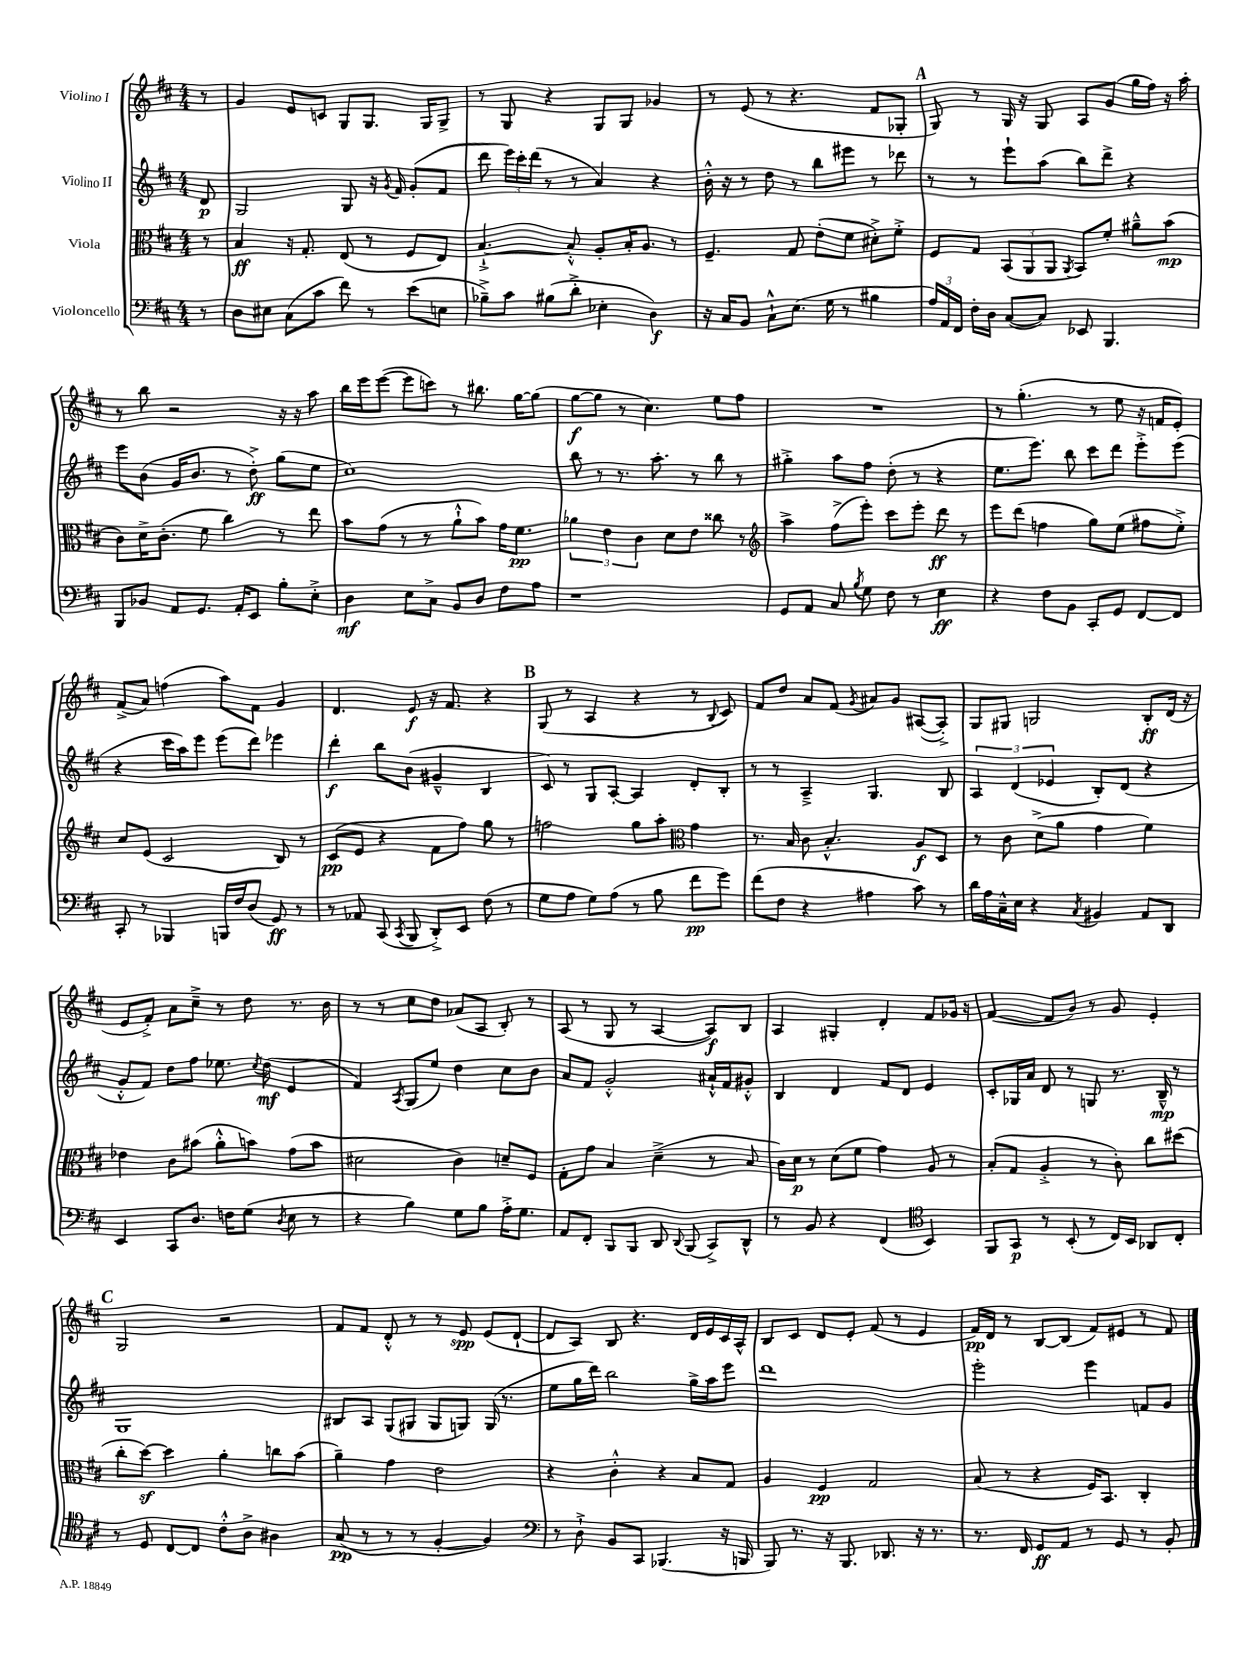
<<
\new StaffGroup <<
\new Staff = "s0" \with { instrumentName = "Violino I" } {
    \clef treble \key d \major \numericTimeSignature \time 4/4 \partial 8
    \autoBeamOff r8 |
    g'4 e'8[ c'8] g8[ g8.] g16[ g8]-> |
    r8 g8 r4 g8[ g8] ges'4 |
    r8 e'8( r8 r4. fis'8[ ges8]-. |
    \mark \markup { \bold "A" } g8) r8 g16 r16 g8 a8[ g'8]( g''16[ fis''16]) r16 a''16-. |
    r8 b''8 r2 r16 r16 a''8 |
    b''16[ e'''16 e'''8]~( e'''8[ c'''8]) r8 bis''8. g''16[~ g''8]( |
    g''8[~\f g''8] r8 cis''4.) e''8[ fis''8] |
    R1 |
    r8 g''4.-.( r8 e''8 r16 f'16[ e'8]-.) |
    fis'8[->( a'8]) f''4( a''8[) fis'8] g'4 |
    d'4. e'8\f r16 fis'8. r4 |
    \mark \markup { \bold "B" } g8( r8 a4 r4 r8 \appoggiatura { b8 } cis'8) |
    fis'8[ d''8] a'8[ fis'8]( \acciaccatura { g'8 } ais'8[) g'8] ais8[~( ais8]-.->) |
    g8[ gis8] g2 b8[-.\ff d'16]( r16 |
    e'8[ fis'8]-.->) a'8[ cis''8]---> r8 d''8 r8. b'16 |
    r8 r8 cis''8[ d''8] aes'8[( a8] b8-.) r8 |
    a8( r8 g8 r8 a4~ a8[\f) b8] |
    a4 gis4-. d'4-. fis'8[ ges'16] r16 |
    fis'4~( fis'8[ b'8]) r8 g'8 e'4-. |
    \mark \markup { \bold "C" } g2 r2 |
    fis'8[ fis'8] d'8-.-^ r8 r8 e'8\spp e'8[( d'8]~-! |
    d'8[ a8]) b8 r4. d'16[ e'16 cis'16 a16]-^ |
    b8[ cis'8] d'8[ e'8]-. fis'8( r8 e'4 |
    fis'16[\pp) d'16] r8 b8[~ b8]( fis'8[) eis'8] r8 fis'8 \bar "|." |
}
\new Staff = "s1" \with { instrumentName = "Violino II" } {
    \clef treble \key d \major \numericTimeSignature \time 4/4 \partial 8
    \autoBeamOff d'8\p |
    g2 g8 r16 \acciaccatura { g'8 } fis'16 g'8[-.( fis'8] |
    d'''8 \tuplet 3/2 { e'''16[) cis'''16-. d'''16]( } r8 r8 a'4) r4 |
    b'16-.-^ r16 r8 d''8 r8 b''8[ eis'''8] r8 des'''8 |
    \mark \markup { \bold "A" } r8 r8 e'''8[-! a''8]( b''8[) d'''8]-> r4 |
    e'''8[ b'8]( g'16[ b'8.] r8 d''8-.->\ff) g''8[( e''8] |
    cis''1) |
    b''8 r8 r8. a''8.-. r8 b''8 r8 |
    gis''4-.-> a''8[ fis''8] d''8-.( r8 r4 |
    e''8.[ e'''8.]) b''8 cis'''8[ d'''8] e'''8[-.-> e'''8]( |
    r4 cis'''16[ a''16) e'''8] e'''8[( d'''8]) ees'''4 |
    d'''4-.\f b''8[ b'8]( gis'4---^ b4 |
    \mark \markup { \bold "B" } cis'8) r8 g8[ a8]~-. a4 d'8[-. b8]-. |
    r8 r8 a4---> g4. b8 |
    \tuplet 3/2 { a4 d'4( ees'4 } b8[-.) d'8]( r4 |
    g'8[-.-^ fis'8]) d''8[ fis''8] ees''8. \acciaccatura { cis''8 } d''16\mf( e'4 |
    fis'4) \acciaccatura { a8 } g8[( e''8]) d''4 cis''8[ b'8] |
    a'8[ fis'8] g'2-.-^ ais'16[-!-^ fis'16 gis'8]-.-^ |
    b4 d'4 fis'8[ d'8] e'4 |
    cis'8[-. ges16 a'16] d'8 r8 g8 r8. b16---^\mp r8 |
    \mark \markup { \bold "C" } g1 |
    bis8[ a8] g8[( gis8] gis8[ g8]) g16( r8. |
    e''8[ g''16 d'''16]) b''2 g''16[-> a''16 e'''8] |
    d'''1 |
    e'''2-. e'''4 f'8[ g'8] \bar "|." |
}
\new Staff = "s2" \with { instrumentName = "Viola" } {
    \clef alto \key d \major \numericTimeSignature \time 4/4 \partial 8
    \autoBeamOff r8 |
    b4\ff r16 g8.-. e8( r8 fis8[ e8]) |
    b4.~-!-> b8-.-^ a8[-. b16-. a8.] r8 |
    fis4.-- g8 e'8[-.( fis'8] dis'8[-.->) fis'8]-.-> |
    \mark \markup { \bold "A" } fis8[ g8] \tuplet 3/2 { b,8[( a,8 a,8] } \acciaccatura { a,8 } b,8[) fis'8]-. ais'8[---^ b'8]\mp( |
    cis'8[) d'16-> cis'8.]-.( fis'8 cis''4) r8 e''8 |
    b'8[ g'8]( r8 r8 a'8[-!-^ b'8]) g'16[ fis'8.]\pp |
    \tuplet 3/2 { aes'4 e'4 cis'4 } d'8[ e'8] cisis''8 r8 |
    \clef treble a''4-> fis''8[->( e'''8]-.) cis'''8[ e'''8]-. d'''8\ff r8 |
    e'''8[ d'''8]( f''4 g''8[) e''8]( fis''8[ e''8]-.->) |
    cis''8[ e'8]( cis'2 b8) r8 |
    cis'8[\pp( e'8] r4 fis'8[ fis''8]) g''8 r8 |
    \mark \markup { \bold "B" } f''2 g''8[ a''8]-. \clef alto g'4 |
    r8. b16 cis'8 b4.-.-^ a8[\f d8] |
    r8 cis'8 d'8[->( a'8] g'4 fis'4) |
    ees'4 cis'8[ bis'8]( a'8[-.-^ b'8]) g'8[( b'8] |
    dis'2 cis'4) d'8[-- fis8] |
    g8[-. g'8] b4 d'4--->( r8 b8 |
    cis'16[) d'16]\p r8 d'8[( fis'8] g'4) a8 r8 |
    b8[-.( g8] a4-.-> r8 cis'8-.) cis''8[ dis''8]( |
    \mark \markup { \bold "C" } cis''8[-. d''8]~\sf) d''4 a'4-. c''8[ b'8]( |
    a'4--) g'4 e'2 |
    r4 cis'4-.-^ r4 b8[ g8] |
    a4 fis4\pp g2 |
    b8( r8 r4 fis16[) b,8.] cis4-. \bar "|." |
}
\new Staff = "s3" \with { instrumentName = "Violoncello" } {
    \clef bass \key d \major \numericTimeSignature \time 4/4 \partial 8
    \autoBeamOff r8 |
    d8[ eis8] cis8[( cis'8] fis'8) r8 e'8[( e8] |
    bes8[--->) cis'8] bis8[( d'8]-.-> ees4-. d4\f) |
    r16 cis16[ b,8] cis8[-!-^ e8.]( g16 r8 bis4 |
    \mark \markup { \bold "A" } \tuplet 3/2 { a16[) a,16 fis,16] } fis16[-. d16] cis8[~( cis8]) ees,8 b,,4. |
    b,,8[ bes,8] a,8[ g,8.] a,16[-. e,8] b8[-. e8]-.-> |
    d4\mf e8[ cis8]-> b,8[ d8] fis8[ a8] |
    r1 |
    g,8[ a,8] cis8 \acciaccatura { b8 } g8 fis8 r8 e4\ff |
    r4 fis8[ b,8] cis,8[-. g,8] fis,8[~ fis,8] |
    cis,8-. r8 bes,,4 b,,16[ fis16 d8]( g,8\ff) r8 |
    r8 aes,8 cis,8( \acciaccatura { cis,8 } b,,8 d,8[-.->) e,8] fis8( r8 |
    \mark \markup { \bold "B" } g8[ a8] g8[) a8]( r8 b8 fis'8[\pp g'8]) |
    fis'8[( fis8] r4 ais4 cis'8) r8 |
    d'16[ a16 cis16---^ e16] r4 \acciaccatura { cis8 } bis,4 a,8[ d,8] |
    e,4 cis,8[ d8.] f16[ g8]( \acciaccatura { d8 } e8 r8 |
    r4 b4) g8[ b8] a16[-.-> g8.] |
    a,8[ fis,8]-. b,,8[ b,,8] d,8 \appoggiatura { d,8 } b,,8( cis,8[->) d,8]-^ |
    r8 b,8 r4 fis,4( \clef tenor b,4) |
    fis,8[ g,8]\p r8 b,8-.( r8 cis16[) b,16] aes,8[ cis8]-. |
    \mark \markup { \bold "C" } r8 d8 cis8[~ cis8] cis'8[-.-^ a8]-> ais4 |
    g8\pp( r8 r8 r8 fis4~-. fis4) |
    \clef bass r8 d8-!-> b,8[ cis,8] bes,,4.( r16 b,,16 |
    b,,8) r8. r16 b,,8. des,8. r16 r8. |
    r8. fis,16 g,8[\ff a,8] r8 g,8 r8 b,8-. \bar "|." |
}
>>
>>
\layout { \context { \Score \remove "Bar_number_engraver" } }
